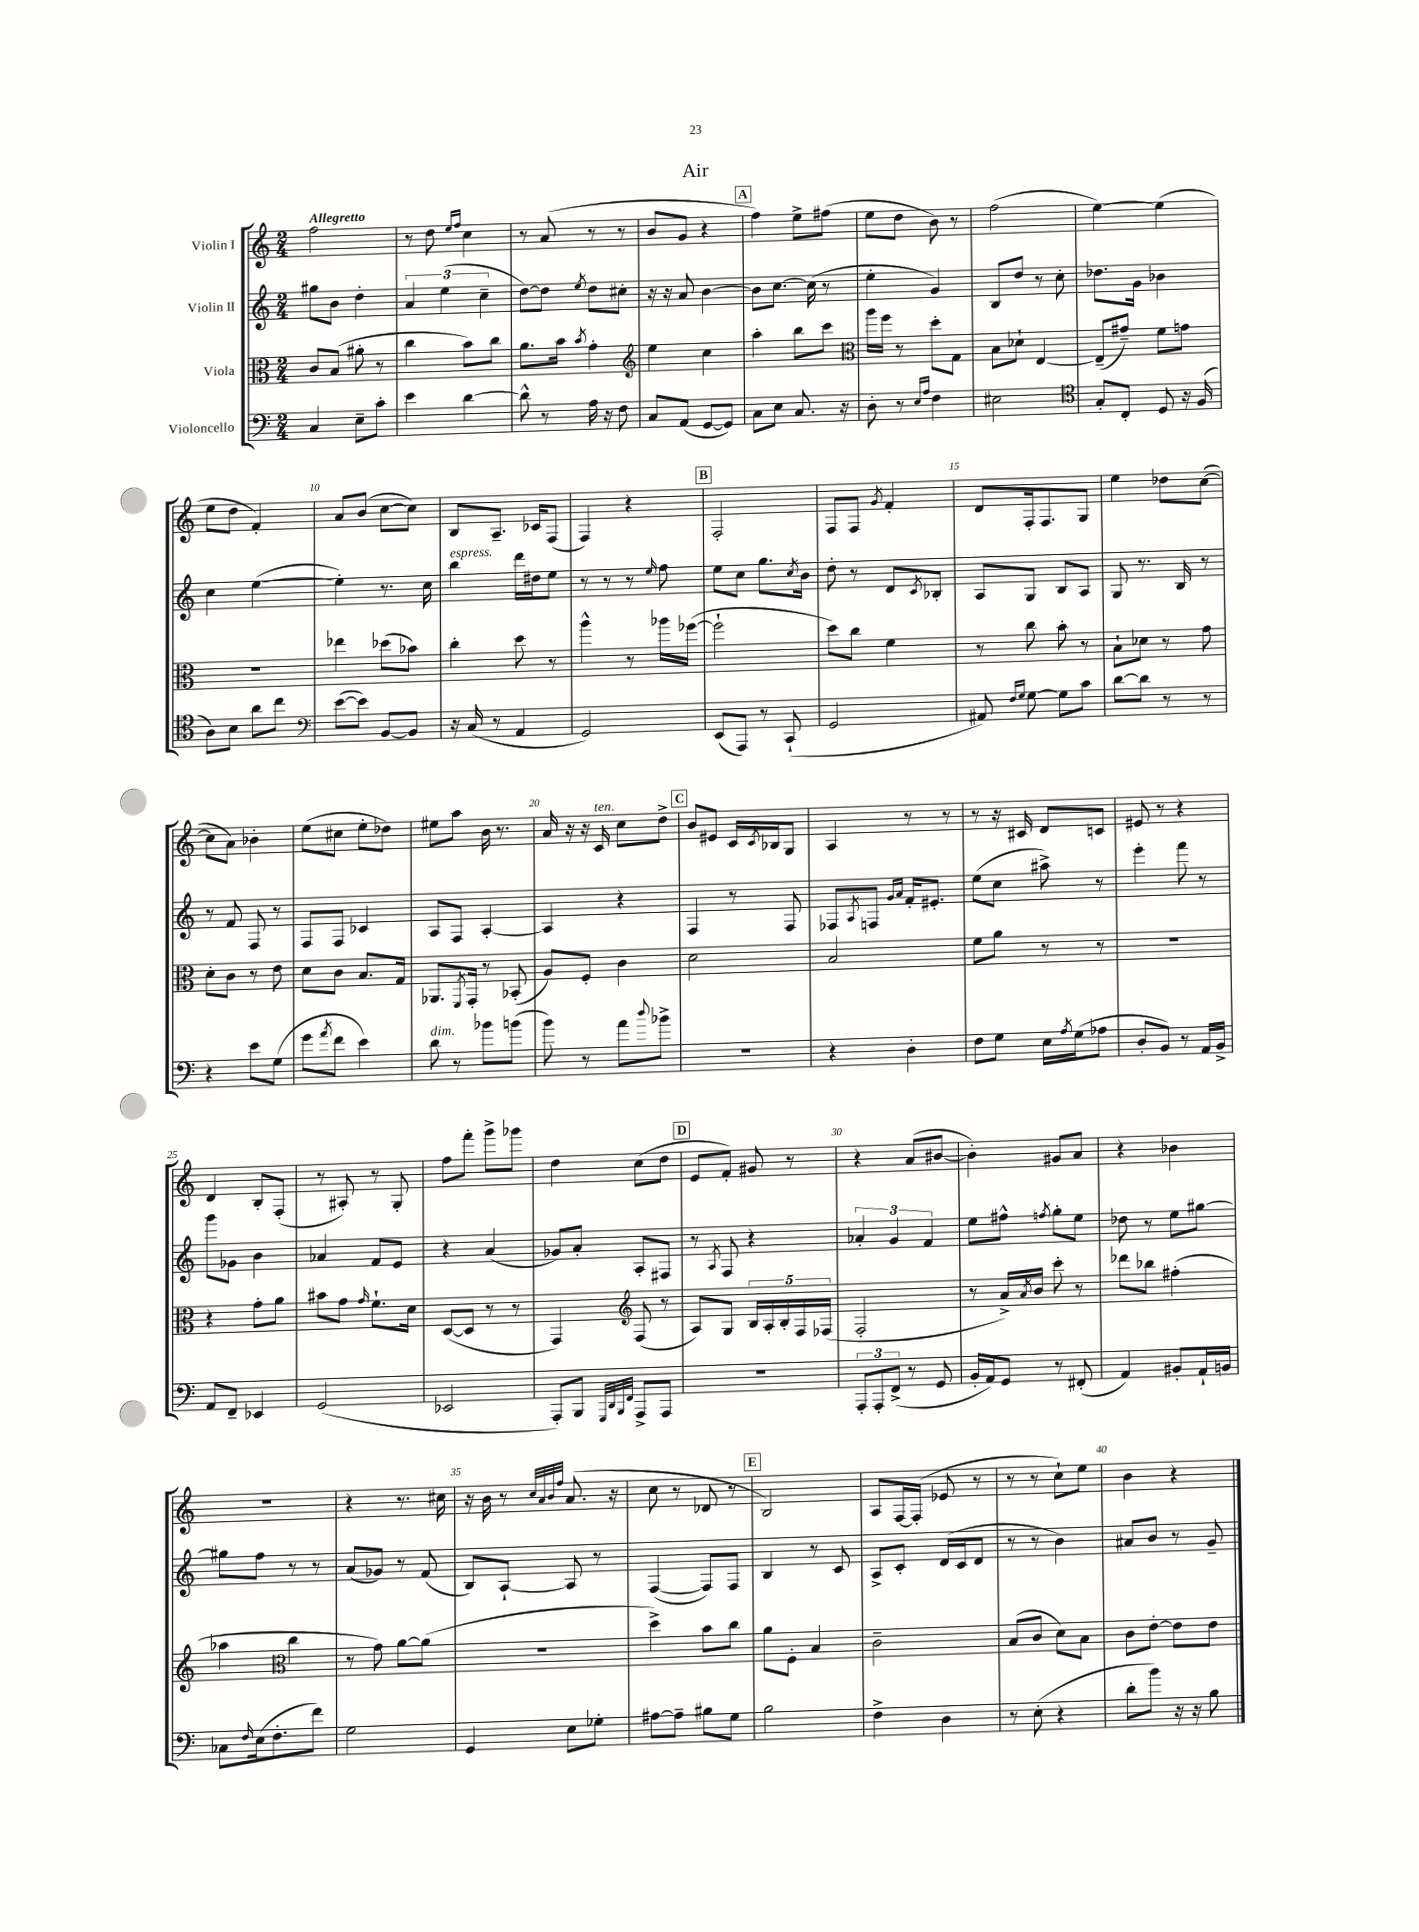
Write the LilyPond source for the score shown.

\header { title = "Air" }
<<
\new StaffGroup <<
\new Staff = "s0" \with { instrumentName = "Violin I" } {
    \clef treble \key c \major \numericTimeSignature \time 2/4 \tempo "Allegretto"
    f''2 |
    r8 d''8 \grace { e''16 f''16 } c''4 |
    r8 a'8( r8 r8 |
    b'8 g'8 r4 |
    \mark \markup { \box "A" } f''4) e''8-> fis''8( |
    e''8 d''8 b'8) r8 |
    f''2( |
    e''4~) e''4( |
    e''8 d''8 f'4-.) |
    a'8 b'8( c''8~ c''8) |
    b8 a8.-- ces'16 f8( |
    f4) r4 |
    \mark \markup { \box "B" } f2-. |
    f8 f8 \acciaccatura { g'8 } f'4-. |
    d'8 f16-. f8. g8 |
    e''4 des''8 c''8~( |
    c''8 a'8) bes'4-. |
    e''8( cis''8 e''8-. des''8) |
    eis''8 a''8 b'16 r8. |
    a'16 r16 r16 c'16^\markup { \italic "ten." } c''8 d''8-> |
    \mark \markup { \box "C" } b'8 eis'8 c'16 \acciaccatura { c'8 } bes16 g8 |
    a4 r8 r8 |
    r8 r16 cis'16 d'8 c'8 |
    eis'8 r8 r4 |
    d'4 b8-. f8-.( |
    r8 ais8-.) r8 g8-. |
    f''8 f'''8-. g'''8-> ges'''8 |
    d''4 c''8( d''8 |
    \mark \markup { \box "D" } e'8 f'8-.) gis'8 r8 |
    r4 a'8( bis'8~ |
    bis'4-.) gis'8 a'8 |
    r4 bes'4 |
    r2 |
    r4 r8. cis''16 |
    r16 b'16 r8 \grace { c''32 a'32 b'32 f''32 } a'8.( r16 |
    c''8 r8 des'8 r8 |
    \mark \markup { \box "E" } b2) |
    a8 f16~ f16-.( ees'8 r8 |
    r8 r8 c''8-!) e''8 |
    b'4 r4 \bar "|." |
}
\new Staff = "s1" \with { instrumentName = "Violin II" } {
    \clef treble \key c \major \numericTimeSignature \time 2/4
    gis''8 b'8 d''4-. |
    \tuplet 3/2 { a'4 e''4( c''4-- } |
    d''8~) d''8 \acciaccatura { e''8 } d''8 cis''8-. |
    r16 r16 a'8 b'4~ |
    \mark \markup { \box "A" } b'8 c''8.~ c''16( r8 |
    e''4-. g'4) |
    b8 d''8 r8 c''8-. |
    des''8. g'16 bes'4 |
    c''4 e''4~( |
    e''4-.) r8. c''16 |
    b''4^\markup { \italic "espress." } d'''16 dis''16 e''8 |
    r8 r8 r8 \grace { e''16 } f''8 |
    \mark \markup { \box "B" } e''8 c''8 g''8. \acciaccatura { c''8 } b'16 |
    d''8-. r8 d'8 \acciaccatura { c'8 } bes8-. |
    a8 g8 b8 a8 |
    g8 r8. b16 r8 |
    r8 f'8 f8 r8 |
    f8 f8 ces'4 |
    a8 f8 a4~-. |
    a4 r4 |
    \mark \markup { \box "C" } f4 r8 f8 |
    fes8 \acciaccatura { a8 } f8 \grace { g'16 a'16 } f'16-. eis'8.-. |
    e''8( c''8 ais''8->) r8 |
    e'''4-. f'''8 r8 |
    g'''8 ges'8 b'4 |
    aes'4 f'8 e'8 |
    r4 a'4( |
    ges'8) a'8-. a8-. fis8 |
    \mark \markup { \box "D" } r8 \acciaccatura { a8 } f8 r4 |
    \tuplet 3/2 { aes'4-. g'4 f'4 } |
    e''8 fis''8-^ \acciaccatura { f''8 } g''8-. e''8 |
    des''8 r8 e''8 gis''8~ |
    gis''8 f''8 r8 r8 |
    a'8( ges'8) r8 f'8( |
    b8) a8~-! a8 r8 |
    f4~( f8) f8 |
    \mark \markup { \box "E" } b4 r8 c'8 |
    a8-> c'8-. d'16( c'16 d'8 |
    r8 r8 b'4) |
    ais'8 b'8 r8 g'8-- \bar "|." |
}
\new Staff = "s2" \with { instrumentName = "Viola" } {
    \clef alto \key c \major \numericTimeSignature \time 2/4
    c'8 b8( ais'8-. r8 |
    c''4 b'8) c''8 |
    a'8. b'16 \acciaccatura { b'8 } g'4-. |
    \clef treble e''4 c''4 |
    \mark \markup { \box "A" } a''4-. b''8 c'''8 |
    \clef alto a''16 f''16 r8 d''8-. g8 |
    b8 des'8-! e4~ |
    e8--( gis'8--) f'8 g'8 |
    R2 |
    ees''4 des''8( bes'8) |
    c''4-. d''8 r8 |
    a''4-^ r8 aes''16 fes''16~( |
    \mark \markup { \box "B" } fes''2-! |
    d''8) c''8 f'4 |
    r8 c''8 b'8-. r8 |
    b8-! des'8 r8 g'8 |
    d'8-. c'8 r8 e'8 |
    d'8 c'8 b8. g16 |
    aes,8. \acciaccatura { f,8 } g,16-. r8 bes,8-.( |
    a8) f8-. c'4 |
    \mark \markup { \box "C" } d'2 |
    b2 |
    f'8 a'8 r8 r8 |
    R2 |
    r4 g'8-. a'8 |
    bis'8 g'8 \grace { g'16 } f'8.-! d'16 |
    d8~( d8 r8 r8 |
    g,4) \clef treble f8( r8 |
    \mark \markup { \box "D" } a8) g8 \tuplet 5/4 { b16 a16-. b16-. f16 fes16( } |
    f2-. |
    r8 a'16->) \acciaccatura { a'8 } b'16 c'''8-. r8 |
    des'''8 bes''8 fis''4-.( |
    aes''4 \clef alto c''4 |
    r8 g'8) a'8~ a'8( |
    R2 |
    d''4->) b'8 c''8 |
    \mark \markup { \box "E" } a'8 f8-. b4 |
    c'2-- |
    b8( c'8 d'8) b8 |
    c'8 e'8~-. e'8 e'8 \bar "|." |
}
\new Staff = "s3" \with { instrumentName = "Violoncello" } {
    \clef bass \key c \major \numericTimeSignature \time 2/4
    c4 e8-- c'8-. |
    e'4 d'4~ |
    d'8-^ r8 a16 r16 f8 |
    c8 a,8( g,8~ g,8) |
    \mark \markup { \box "A" } c8 e8 c8. r16 |
    d8-. r8 \grace { e16 a16 } f4 |
    eis2 |
    \clef tenor g8-. c8-. d8 r16 f16( |
    a8) b8 a'8 c''8 |
    \clef bass e'8~( e'8) b,8~ b,8 |
    r16 c16( r8 a,4 |
    g,2) |
    \mark \markup { \box "B" } e,8( a,,8) r8 c,8-!( |
    g,2 |
    ais,8) \grace { f16 g16 } g8~ g8 c'8 |
    d'8~ d'8 r8 r8 |
    r4 e'8 g8( |
    g'8 \acciaccatura { a'8 } f'8 e'4) |
    d'8^\markup { \italic "dim." } r8 bes'8 b'8( |
    b'8) r8 a'8 \appoggiatura { d''8 } bes'8-> |
    \mark \markup { \box "C" } r2 |
    r4 d4-. |
    f8 g8 e16 \acciaccatura { a8 } g16( aes8 |
    d8-. b,8) r8 a,16 b,16-> |
    a,8 f,8-- ees,4 |
    g,2( |
    ees,2 |
    a,,8-.) b,,8 \grace { g,,32 d,32 b,,32 f,32 } a,,8-> a,,8 |
    \mark \markup { \box "D" } r2 |
    \tuplet 3/2 { a,,8-. a,,8-. f,8->( } r8 g,8 |
    b,16-. a,16) g,8 r8 fis,8-.( |
    a,4) bis,8-. a,16-! b,16 |
    ces8 \grace { f16 } e16( f8.-. f'8) |
    g2 |
    g,4 e8 ges8-. |
    ais8~ ais8-- bis8 g8 |
    \mark \markup { \box "E" } b2 |
    f4-> d4 |
    r8 e8-.( r4 |
    d'8-. b'8) r16 r16 b8 \bar "|." |
}
>>
>>
\layout { \context { \Score \override BarNumber.break-visibility = ##(#f #t #t) barNumberVisibility = #(every-nth-bar-number-visible 5) } }
